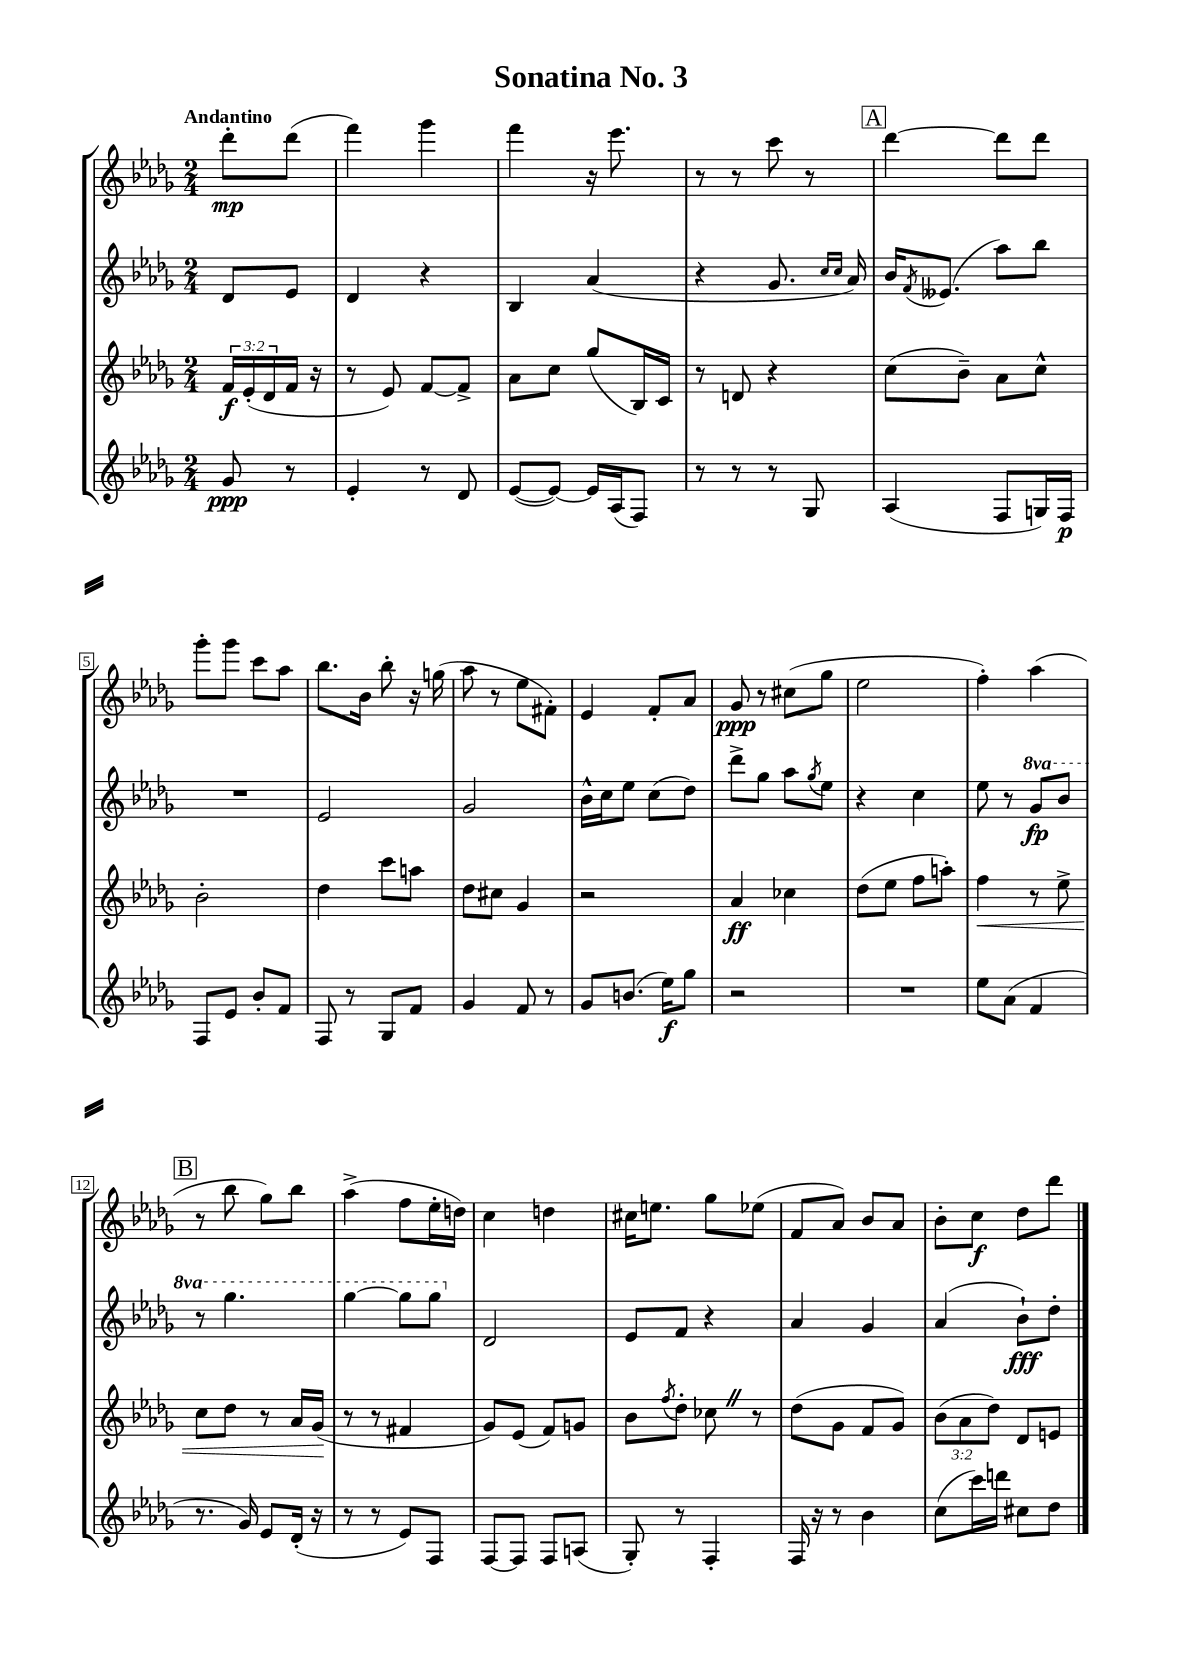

**kern	**kern	**kern	**kern
*staff4	*staff3	*staff2	*staff1
*clefG2	*clefG2	*clefG2	*clefG2
*k[b-e-a-d-g-]	*k[b-e-a-d-g-]	*k[b-e-a-d-g-]	*k[b-e-a-d-g-]
*M2/4	*M2/4	*M2/4	*M2/4
8g-	24f	8d-	8ddd-'
.	(24e-'	.	.
.	24d-	.	.
8r	16f	8e-	(8ddd-
.	16r	.	.
=	=	=	=
4e-'	8r	4d-	4fff)
.	8e-)	.	.
8r	[8f	4r	4ggg-
8d-	8f^]	.	.
=	=	=	=
([8e-	8a-	4B-	4fff
8e-_)	8cc	.	.
16e-]	(8gg-	(4a-	16r
(16A-	.	.	8.eee-
8F)	16B-)	.	.
.	16c	.	.
=	=	=	=
8r	8r	4r	8r
8r	8d	.	8r
8r	4r	8.g-	8ccc
8G-	.	.	8r
.	.	16qqcc	.
.	.	16qqcc	.
.	.	16a-)	.
=	=	=	=
(4A-	(8cc	16b-	[4ddd-
.	.	8qf	.
.	.	(8.e--	.
.	8b-~)	.	.
8F	8a-	8aa-)	8ddd-]
16G)	8cc^^	8bb-	8ddd-
16F	.	.	.
=	=	=	=
8F	2b-'	2r	8ggg-'
8e-	.	.	8ggg-
8b-'	.	.	8ccc
8f	.	.	8aa-
=	=	=	=
8F	4dd-	2e-	8.bb-
8r	.	.	.
.	.	.	16b-
8G-	8ccc	.	8bb-'
8f	8aa	.	16r
.	.	.	(16gg
=	=	=	=
4g-	8dd-	2g-	8aa-
.	8cc#	.	8r
8f	4g-	.	8ee-
8r	.	.	8f#')
=	=	=	=
8g-	2r	16b-^^	4e-
.	.	16cc	.
(8.b	.	8ee-	.
.	.	(8cc	8f'
16ee-)	.	.	.
8gg-	.	8dd-)	8a-
=	=	=	=
2r	4a-	8ddd-^	8g-
.	.	8gg-	8r
.	4cc-	8aa-	(8cc#
.	.	8qgg-	.
.	.	8ee-	8gg-
=	=	=	=
2r	(8dd-	4r	2ee-
.	8ee-	.	.
.	8ff	4cc	.
.	8aa')	.	.
=	=	=	=
8ee-	4ff	8ee-	4ff')
(8a-	.	8r	.
4f	8r	8gg-	(4aa-
.	8ee-^	8bb-	.
=	=	=	=
8.r	8cc	8r	8r
.	8dd-	4.ggg-	8bb-
16g-)	.	.	.
8e-	8r	.	8gg-)
(16d-'	16a-	.	8bb-
16r	(16g-	.	.
=	=	=	=
8r	8r	[4ggg-	(4aa-^
8r	8r	.	.
8e-)	4f#	8ggg-]	8ff
8F	.	8ggg-	16ee-'
.	.	.	16dd)
=	=	=	=
[8F	8g-)	2d-	4cc
8F]	(8e-	.	.
8F	8f)	.	4dd
(8A	8g	.	.
=	=	=	=
8G-')	8b-	8e-	16cc#
.	.	.	8.ee
.	8qff	.	.
8r	8dd-'	8f	.
4F'	8cc-	4r	8gg-
.	8r	.	(8ee-
=	=	=	=
16F	(8dd-	4a-	8f
16r	.	.	.
8r	8g-	.	8a-)
4b-	8f	4g-	8b-
.	8g-)	.	8a-
=	=	=	=
(8cc	(12b-	(4a-	8b-'
.	12a-	.	.
16ccc)	.	.	8cc
.	12dd-)	.	.
16ddd	.	.	.
8cc#	8d-	8b-`)	8dd-
8dd-	8e	8dd-'	8ddd-
==	==	==	==
*-	*-	*-	*-
